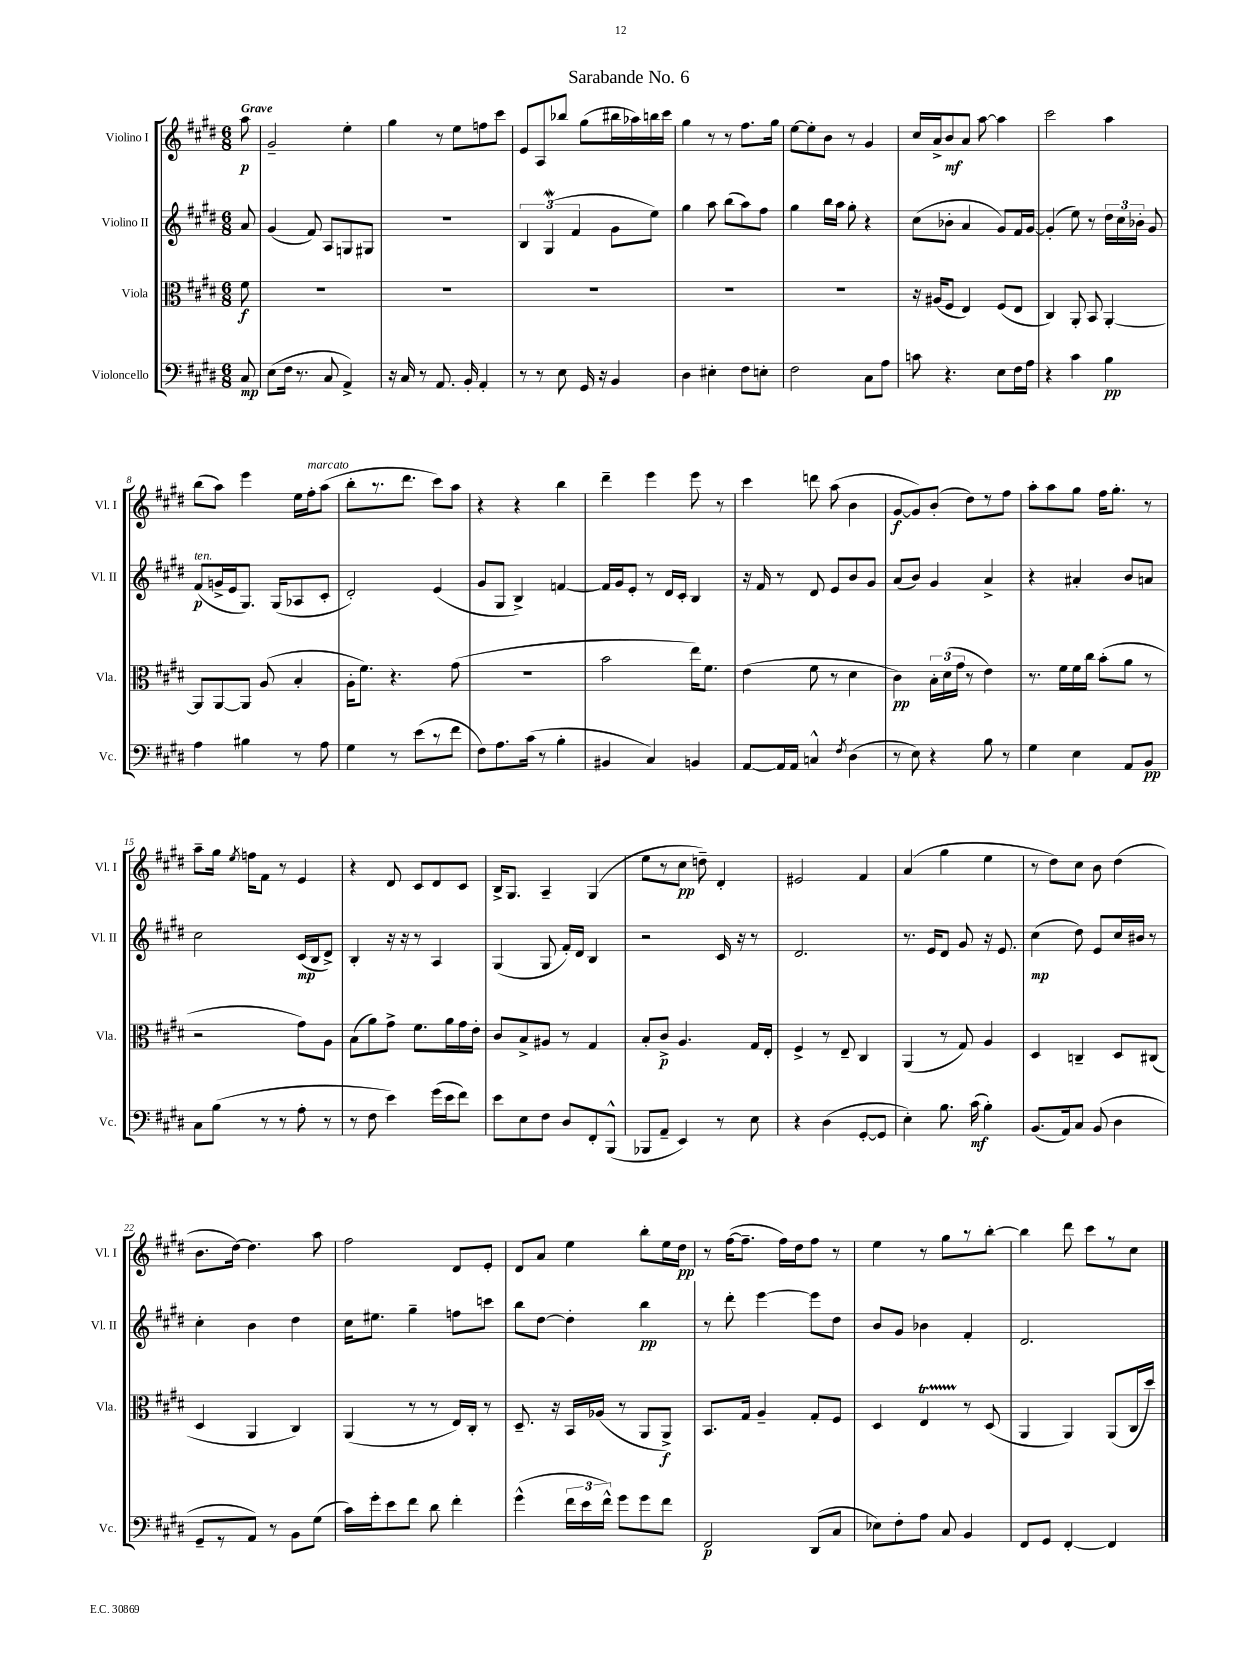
\header { title = "Sarabande No. 6" }
<<
\new StaffGroup <<
\new Staff = "s0" \with { instrumentName = "Violino I" shortInstrumentName = "Vl. I" } {
    \clef treble \key e \major \numericTimeSignature \time 6/8 \partial 8 \tempo "Grave"
    \autoBeamOff a''8\p |
    gis'2-- e''4-. |
    gis''4 r8 e''8[ f''8 cis'''8] |
    e'8[ a8 bes''8] gis''8[( bis''16 aes''16) b''16 cis'''16] |
    gis''4 r8 r8 fis''8.[ gis''16] |
    e''8[~ e''8-. b'8] r8 gis'4 |
    cis''16[ a'16-> b'8\mf a'8] a''8~ a''4 |
    cis'''2 a''4 |
    b''8[( a''8]) e'''4 e''16[ fis''16-.^\markup { \italic "marcato" } a''8]( |
    b''8[-. r8. dis'''8.] cis'''8[) a''8] |
    r4 r4 b''4 |
    dis'''4-- e'''4 e'''8 r8 |
    cis'''4 d'''8 a''8( b'4 |
    gis'8[~\f gis'8) b'8]-.( dis''8[) r8 fis''8] |
    a''8[-. a''8 gis''8] fis''16[ gis''8.]-. r8 |
    a''8[-- gis''16] \acciaccatura { e''8 } f''16[ fis'8] r8 e'4 |
    r4 dis'8 cis'8[ dis'8 cis'8] |
    b16[-> gis8.] a4-- gis4( |
    e''8[ r8 cis''8]\pp d''8--) dis'4-. |
    eis'2 fis'4 |
    a'4( gis''4 e''4 |
    r8 dis''8[) cis''8] b'8 dis''4( |
    b'8.[ dis''16]~) dis''4. a''8 |
    fis''2 dis'8[ e'8]-. |
    dis'8[ a'8] e''4 b''8[-. e''16 dis''16]\pp |
    r8 fis''16[~( fis''8.]-- fis''16[) dis''16 fis''8] r8 |
    e''4 r8 gis''8[ r8 b''8]~-. |
    b''4 dis'''8 cis'''8[ r8 cis''8] \bar "|." |
}
\new Staff = "s1" \with { instrumentName = "Violino II" shortInstrumentName = "Vl. II" } {
    \clef treble \key e \major \numericTimeSignature \time 6/8 \partial 8
    \autoBeamOff a'8 |
    gis'4( fis'8) a8[ g8 gis8] |
    R2. |
    \tuplet 3/2 { b4 gis4\mordent( fis'4 } gis'8[ e''8]) |
    gis''4 a''8 b''8[( a''8) fis''8] |
    gis''4 b''16[ a''16] gis''8-. r4 |
    cis''8[( bes'8]-. a'4 gis'8[) fis'16 gis'16]~ |
    gis'4-.( e''8) r8 \tuplet 3/2 { dis''16[ cis''16 bes'16]-. } gis'8 |
    fis'8[\p^\markup { \italic "ten." }( g'16-> e'16 gis8.]) gis16[( aes8 cis'8]-. |
    dis'2-.) e'4( |
    gis'8[ gis8] b4->) f'4~ |
    f'16[ gis'16 e'8]-. r8 dis'16[ cis'16]-. b4 |
    r16 fis'16 r8 dis'8 e'8[ b'8 gis'8] |
    a'8[( b'8]) gis'4 a'4-> |
    r4 ais'4-. b'8[ a'8] |
    cis''2 cis'16[\mp( b16 dis'8]->) |
    b4-. r16 r16 r8 a4 |
    gis4( gis8 fis'16[-.) dis'16] b4 |
    r2 cis'16 r16 r8 |
    dis'2. |
    r8. e'16[ dis'8] gis'8 r16 e'8. |
    cis''4\mp( dis''8) e'8[ cis''16 bis'16] r8 |
    cis''4-. b'4 dis''4 |
    cis''16[ eis''8.] gis''4-- f''8[ c'''8] |
    b''8[ dis''8]~ dis''4-. b''4\pp |
    r8 dis'''8-. e'''4~ e'''8[ dis''8] |
    b'8[ gis'8] bes'4 fis'4-. |
    dis'2. \bar "|." |
}
\new Staff = "s2" \with { instrumentName = "Viola" shortInstrumentName = "Vla." } {
    \clef alto \key e \major \numericTimeSignature \time 6/8 \partial 8
    \autoBeamOff fis'8\f |
    R2. |
    R2. |
    R2. |
    R2. |
    R2. |
    r16 ais16[( fis8] e4) fis8[( e8] |
    cis4) a,8-. b,8 a,4~-. |
    a,8[ a,8~ a,8] a8( b4-. |
    a16[-. fis'8.]) r4. gis'8( |
    R2. |
    b'2 e''16[) fis'8.] |
    e'4( fis'8 r8 dis'4 |
    cis'4\pp) \tuplet 3/2 { b16[-. dis'16( gis'16] } r8 e'4) |
    r8. fis'16[ fis'16 cis''16] b'8[-.( a'8] r8 |
    r2 gis'8[) a8] |
    b8[( a'8) gis'8]-> fis'8.[ a'16 gis'16 e'16]-. |
    cis'8[ b8-> ais8] r8 gis4 |
    b8[-. cis'8]->\p a4. gis16[ e16]-. |
    fis4-> r8 e8-- cis4 |
    a,4( r8 gis8) a4 |
    dis4 c4-- dis8[ cis8]( |
    dis4 a,4 cis4) |
    a,4( r8 r8 e16[) cis16]-. r8 |
    dis8.-- r16 b,16[ aes16]( r8 a,8[ a,8]->\f) |
    b,8.[ gis16] a4-- gis8[-. fis8] |
    dis4 e4\startTrillSpan r8\stopTrillSpan dis8( |
    a,4 a,4) a,8[( cis16 dis''16]) \bar "|." |
}
\new Staff = "s3" \with { instrumentName = "Violoncello" shortInstrumentName = "Vc." } {
    \clef bass \key e \major \numericTimeSignature \time 6/8 \partial 8
    \autoBeamOff cis8\mp |
    e8[( fis16] r8. cis8 a,4->) |
    r16 cis16 r8 a,8. b,16-. a,4-. |
    r8 r8 e8 gis,16 r16 b,4 |
    dis4 eis4-. fis8[ e8]-. |
    fis2 cis8[ a8] |
    c'8 r4. e8[ fis16 a16] |
    r4 cis'4 b4\pp |
    a4 bis4 r8 a8 |
    gis4 r8 e'8[( r8 fis'8] |
    fis8[) a8. cis'16]( r8 b4-. |
    bis,4 cis4) b,4 |
    a,8[~ a,16 a,16] c4-^ \acciaccatura { fis8 } dis4( |
    r8 e8) r4 b8 r8 |
    gis4 e4 a,8[ b,8]\pp |
    cis8[ b8]( r8 r8 a8-. r8 |
    r8 fis8 e'4) gis'16[( e'16 fis'8]) |
    e'8[ e8 fis8] dis8[ fis,8-. b,,8]-^( |
    bes,,8[ a,8]-- e,4) r8 e8 |
    r4 dis4( gis,8[~-. gis,8] |
    e4-.) b8. cis'16\mf( b4-.) |
    b,8.[( a,16) cis8] b,8( dis4 |
    gis,8[-- r8 a,8]) r8 b,8[ gis8]( |
    cis'16[) gis'16-. e'8 fis'8] dis'8 fis'4-. |
    gis'4-^( \tuplet 3/2 { fis'16[ e'16 fis'16]-^) } gis'8[ gis'8 fis'8] |
    fis,2\p dis,8[( cis8] |
    ees8[) fis8-. a8] cis8 b,4 |
    fis,8[ gis,8] fis,4~-. fis,4 \bar "|." |
}
>>
>>
